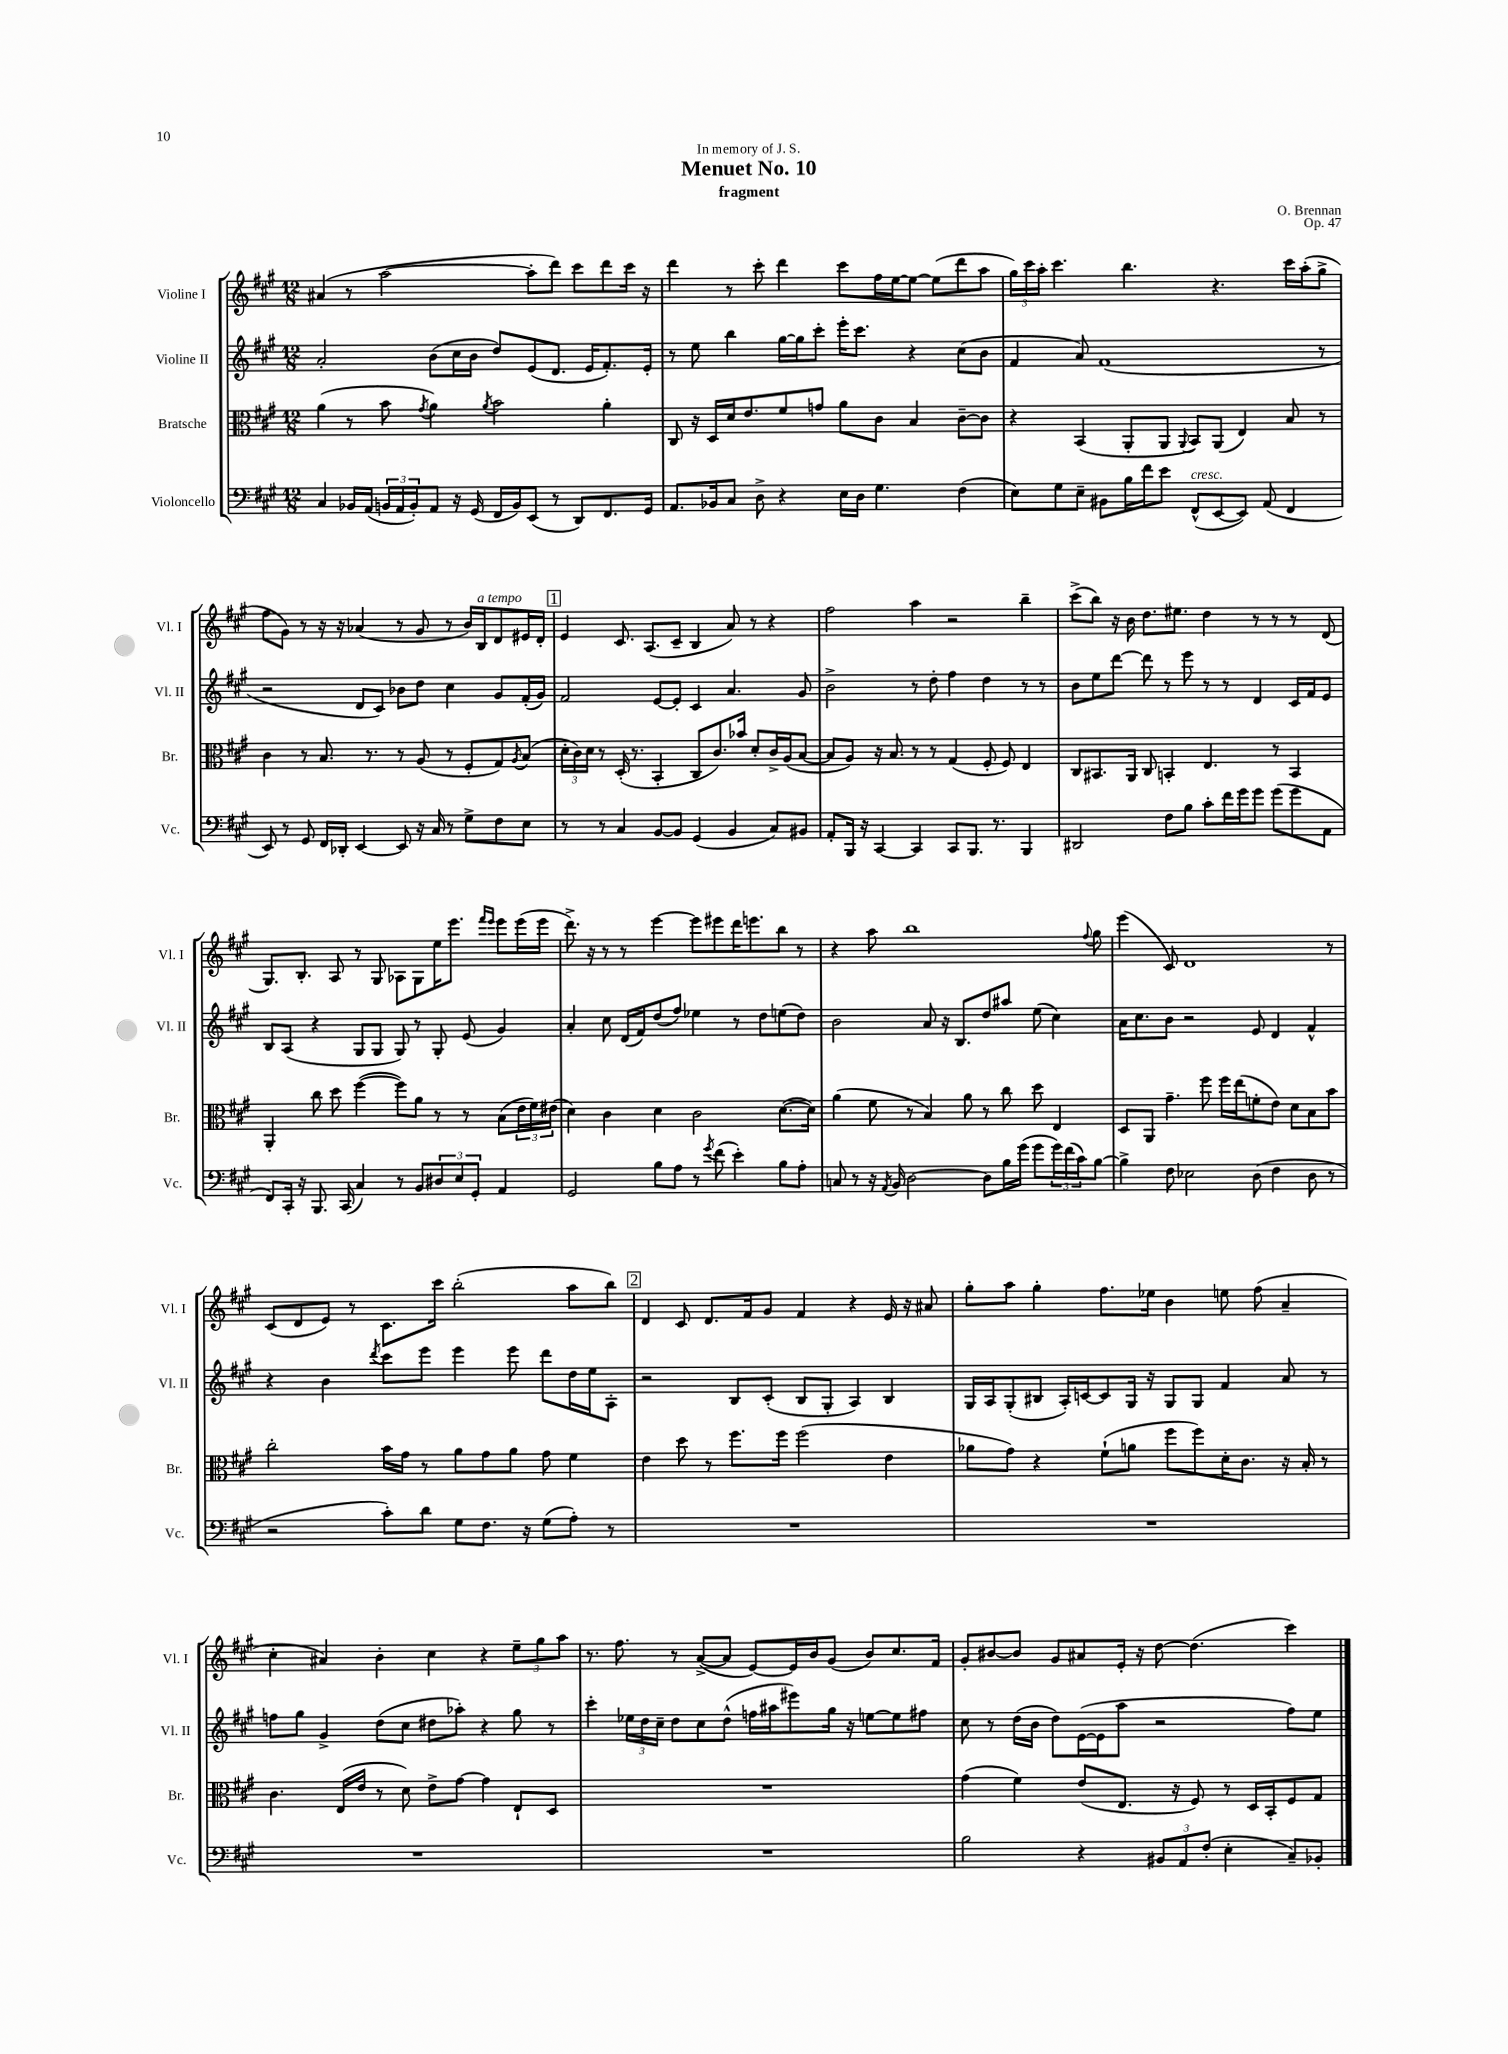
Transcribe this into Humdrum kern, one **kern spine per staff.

**kern	**kern	**kern	**kern
*staff4	*staff3	*staff2	*staff1
*clefF4	*clefC3	*clefG2	*clefG2
*k[f#c#g#]	*k[f#c#g#]	*k[f#c#g#]	*k[f#c#g#]
*M12/8	*M12/8	*M12/8	*M12/8
4C#	(4a	2a'	(4a#
16BB-	8r	.	8r
(16AA	.	.	.
24BB	8b	.	[2aa
24AA	.	.	.
24BB')	.	.	.
.	8qg#	.	.
8AA	4a)	(8b	.
16r	.	16cc#	.
(16GG#	.	16b	.
.	8qa	.	.
16FF#	2b	8dd)	.
16BB)	.	.	.
(8EE	.	(8e	8aa']
8r	.	8.d	8ddd)
8DD)	.	.	8ccc#
.	.	16e	.
8.FF#	4a'	8.f#')	8ddd
.	.	.	16ccc#
16GG#	.	16e'	16r
=	=	=	=
8.AA	8C#	8r	4ddd
.	16r	8ee	.
16BB-	16D	.	.
8C#	16d	4bb	8r
.	8.e	.	.
8D^	.	.	8ccc#'
4r	8f#	[16gg#	4ddd
.	.	16gg#]	.
.	8g	8ccc#'	.
16E	8a	16eee'	8ccc#
16D	.	8.ccc#	.
4.G#	8c#	.	16ff#
.	.	.	[16ee
.	4B	4r	8ee_
.	.	.	(8ee]
(4F#	[8c#~	(8cc#	8ddd
.	8c#]	8b	8aa
=	=	=	=
8E)	4r	4f#	24gg#)
.	.	.	24ccc#
.	.	.	24aa'
8G#	.	.	4.ccc#
8E~	(4BB	8a)	.
8BB#	.	(1f#	.
16B	8AA'	.	4.bb
16f#	.	.	.
8e	8AA	.	.
.	8qqAA	.	.
(8FF#^^	8BB)	.	.
[8EE	(8AA	.	4.r
8EE])	4E)	.	.
(8AA	.	.	.
4FF#	8B	.	16ccc#
.	.	.	(16aa'
.	8r	8r	8gg#^
=	=	=	=
8EE)	4c#	2r	8ff#
8r	.	.	8g#)
8GG#	8r	.	8r
16FF#	8.B	.	16r
16DD-'	.	.	16r
[4EE	.	8d	(4a-
.	8.r	.	.
.	.	8c#)	.
8EE]	8r	8b-	8r
16r	(8A	8dd	8g#
16C#	.	.	.
8r	8r	4cc#	8r
8G#^	8F#'	.	16b)
.	.	.	16B
8F#	8G#)	8g#	8d
.	8qA	.	.
8E	(8B	(16f#'	16e#
.	.	16g#)	16d'
=	=	=	=
8r	24d'	2f#	4e
.	24c#)	.	.
.	24d	.	.
8r	8r	.	.
4C#	(16D'	.	8.c#
.	8.r	.	.
.	.	.	(8.A
[8BB	4BB'	[8e	.
8BB]	.	8e']	8c#~
(4GG#	8C#	4c#	4B
.	8.c#)	.	.
4BB	.	4.a	8a)
.	16b-	.	.
.	8d'	.	8r
8C#)	16c#^	.	4r
.	(16A	.	.
8BB#	[8B	8g#	.
=	=	=	=
8AA'	8B]	2b^	2ff#
16BBB	8A)	.	.
16r	.	.	.
[4CC#	16r	.	.
.	8.B	.	.
4CC#]	8r	8r	4aa
.	8r	8dd'	.
8CC#	(4G#	4ff#	2r
8.BBB	.	.	.
.	8F#'	4dd	.
8.r	.	.	.
.	8F#)	.	.
4BBB	4E	8r	4bb~
.	.	8r	.
=	=	=	=
2DD#	8C#	8b	(8ccc#^
.	8.BB#	8ee	8bb)
.	.	[8ddd	16r
.	16AA	.	16b
.	8C#	8ddd]	8.dd
8F#	4BB'	8r	.
.	.	.	8.ee#
8B	.	8eee	.
8c#'	4.E	8r	4dd
16f#	.	8r	.
16g#	.	.	.
8g#	.	4d	8r
(8g#	8r	.	8r
8g#	4BB	16c#	8r
.	.	16f#	.
8AA	.	8e	(8d
=	=	=	=
8FF#)	4AA'	8B	8.G#)
16CC#'	.	(8A	.
16r	.	.	8.B'
8.BBB	8cc#	4r	.
.	8dd	.	8A
(16CC#	.	.	.
4C#)	([4ff#	8G#	8r
.	.	8G#	8G#
8r	8ff#])	8G#)	8A-
8BB	8a	8r	8G#
12D#	8r	8G#'	16ee
.	.	.	8.eee
12E	.	.	.
.	8r	(8e	.
12GG#'	.	.	.
.	.	.	16qqfff#
.	.	.	16qqeee
4AA	(8B	4g#)	8eee
.	24e	.	(16eee
.	24f#)	.	.
.	.	.	16eee
.	(24e#	.	.
=	=	=	=
2GG#	4d)	4a'	8.ddd^)
.	.	.	16r
.	4c#	8cc#	8r
.	.	(16d	8r
.	.	16f#)	.
8B	4d	(8dd	[4eee
8A	.	8ff#)	.
8r	2c#	4ee-	8eee]
8qg#	.	.	.
(8f#	.	.	8eee#
4e')	.	8r	16ddd
.	.	.	8.eee
.	.	8dd	.
8B	([8.d	(8ee	8bb
8A'	.	8dd)	8r
.	16d])	.	.
=	=	=	=
8C	(4a	2b	4r
8r	.	.	.
16r	8f#	.	8aa
8qAA	.	.	.
16BB	.	.	.
[2D	8r	.	1bb
.	4B)	8a	.
.	.	16r	.
.	.	8.B	.
.	8a	.	.
8D]	8r	8dd	.
16B	8cc#	8aa#	.
(16g#	.	.	.
8g#	8dd	(8ee	.
24g#)	4E	4cc#)	.
(24f#	.	.	.
24c#)	.	.	.
.	.	.	8qqff#
[8B	.	.	8gg#
=	=	=	=
4B^]	8D	16a	(4eee
.	.	8.cc#	.
.	8AA	.	.
8F#	4.g#~	8b	8c#)
2E-	.	2r	1d
.	8ff#	.	.
.	16ff#	.	.
.	(16ee	.	.
(8D	8f'	8e	.
4F#	8e)	4d	.
.	8d	.	.
8D	8B	4f#^^	.
8r	8b	.	8r
=	=	=	=
2r	2cc#'	4r	(8c#
.	.	.	8d
.	.	4b	8e)
.	.	.	8r
.	.	8qddd	.
8c#')	16b	8ccc#	8.c#
.	16g#	.	.
8d	8r	8eee	.
.	.	.	16ccc#
8G#	8a	4eee	(2bb'
8.F#	8g#	.	.
.	8a	8eee	.
16r	.	.	.
(8G#	8g#	8ddd	.
8A')	4f#	16dd	8aa
.	.	16ee	.
8r	.	8A'	8bb)
=	=	=	=
1.r	4e	2r	4d
.	8dd	.	8c#
.	8r	.	8.d
.	8.ff#	8B	.
.	.	.	16f#
.	.	(8c#'	8g#
.	16ff#	.	.
.	(2ff#	8B	4f#
.	.	8G#'	.
.	.	4A)	4r
.	4e	4B	16e
.	.	.	16r
.	.	.	8a#
=	=	=	=
1.r	8a-	16G#	8gg#'
.	.	16A	.
.	8g#)	(8G#'	8aa
.	4r	8B#	4gg#'
.	.	16A')	.
.	.	[16c	.
.	(8f#`	8c]	8.ff#
.	8a	16G#	.
.	.	16r	16ee-
.	8ff#	8G#	4b
.	8ff#)	8G#	.
.	16d'	4f#	8ee
.	8.c#	.	.
.	.	.	(8ff#
.	16r	8a	4a~
.	16B'	.	.
.	8r	8r	.
=	=	=	=
1.r	4.c#	8ff	4cc#'
.	.	8gg#	.
.	.	4g#^	4a#)
.	(16E	.	.
.	16e	.	.
.	8r	(8dd	4b'
.	8d)	8cc#	.
.	8e^	8dd#	4cc#
.	[8g#	8aa-')	.
.	4g#]	4r	4r
.	8E`	8gg#	12ee~
.	.	.	12gg#
.	8D	8r	.
.	.	.	12aa
=	=	=	=
1.r	1.r	4ccc#'	8.r
.	.	.	8.ff#
.	.	24ee-	.
.	.	24dd	.
.	.	24cc#~	.
.	.	8dd	8r
.	.	8cc#	([8a^
.	.	(8dd^^	8a]
.	.	16ff	[8e)
.	.	16aa#	.
.	.	8eee#)	16e]
.	.	.	16b
.	.	16gg#	(8g#
.	.	16r	.
.	.	[8ee	8b)
.	.	8ee]	8.cc#
.	.	8ff#	.
.	.	.	16f#
=	=	=	=
2B	(4g#	8cc#	8g#'
.	.	8r	[8b#
.	4f#)	(16dd	8b#]
.	.	16b	.
.	.	8dd)	8g#
4r	(8e	([16e	8a#
.	.	16e]	.
.	8.E	8aa	16e'
.	.	.	16r
12BB#	.	2r	[8dd
.	16r	.	.
12AA	.	.	.
.	8F#)	.	(4.dd]
(12F#'	.	.	.
4E'	8r	.	.
.	16D	.	.
.	16BB'	.	.
8C#~)	8F#	8ff#)	4ccc#)
8BB-'	8G#	8ee	.
==	==	==	==
*-	*-	*-	*-
